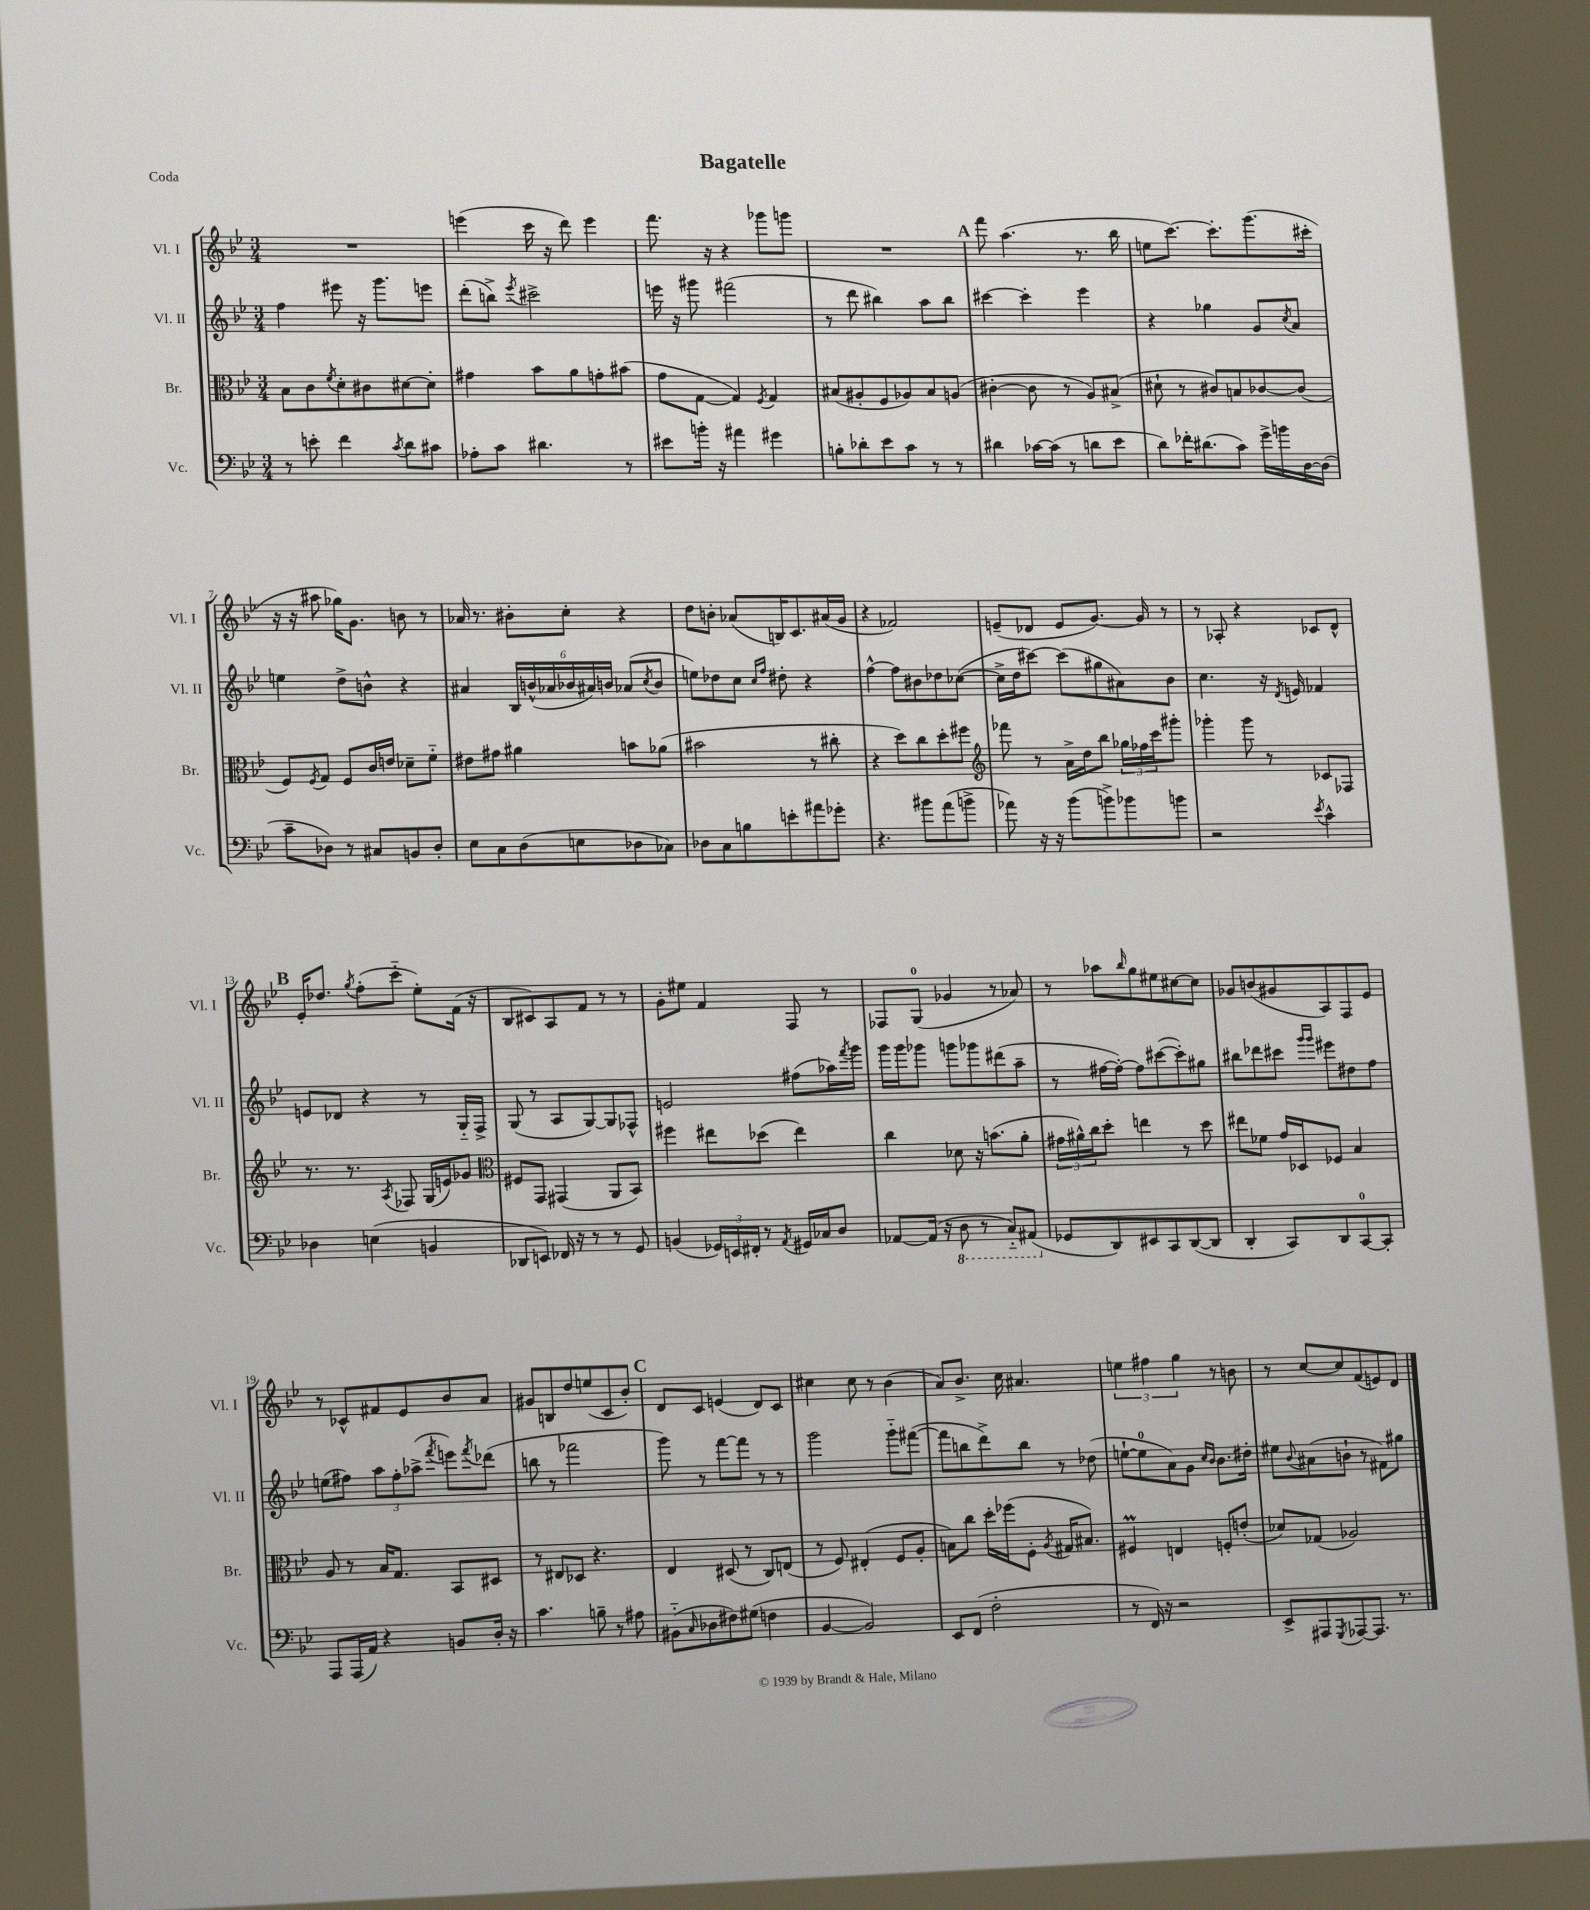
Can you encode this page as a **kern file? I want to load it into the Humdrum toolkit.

**kern	**kern	**kern	**kern
*part4	*part3	*part2	*part1
*staff4	*staff3	*staff2	*staff1
*I"Vc.	*I"Br.	*I"Vl. II	*I"Vl. I
*I'Vc.	*I'Br.	*I'Vl. II	*I'Vl. I
*clefF4	*clefC3	*clefG2	*clefG2
*k[b-e-]	*k[b-e-]	*k[b-e-]	*k[b-e-]
*M3/4	*M3/4	*M3/4	*M3/4
=1	=1	=1	=1
8r	8B-\L	4ff\	2.r
8en'\	8c\	.	.
.	8qf/	.	.
4f\	8d'\	8eee#X\	.
.	8c#X\	16r	.
.	.	8.ggg\L	.
8qc/	.	.	.
8d\L	[8d#X\	.	.
8c#X\J	8d#'\J]	8eeen\J	.
=2	=2	=2	=2
8A-X'\L	4g#X\	(8ddd'\L	(4eeen\
8c\J	.	8bbn^\J)	.
.	.	8qeee-/	.
4.d#X\	8b-\L	2ccc#X^\	16ccc\
.	.	.	16r
.	8a\	.	8ddd\)
.	8gn'\	.	4eee\
8r	(8b#X\J	.	.
=3	=3	=3	=3
8e#X\L	8g\L	16eeen\	8.fff\
.	.	16r	.
16bn'\Jk	[8G\J	8ggg#X\	.
16r	.	.	16r
4a#X\	4G/])	(2fff#X\	4r
.	8qF/	.	.
4g#X\	4G/	.	8ggg-X\L
.	.	.	8gggn\J
=4	=4	=4	=4
8Bn'\L	(8B#X/L	8r	2.r
8d-X'\	8A#X'/	8ddd\	.
8e-\	8F/	4bb#X\)	.
8c\J	8A-X/)	.	.
8r	8B#/	8aa\L	.
8r	(8An/J	8bb#\J	.
!!LO:REH:place=s1:t=A
=5	=5	=5	=5
4d#X\	[4c#X'\	[4ccc#X\	8fff\
.	.	.	(4.aa\
[16c-X\LL	8c#\]	4ccc#'\]	.
(16c-\JJ]	.	.	.
8r	8r	.	.
8dn\L	8A/L)	4eee-\	8.r
8e-\J	(8B#X^/J	.	.
.	.	.	16bb-\
=6	=6	=6	=6
8d\L)	8d#X`\	4r	8een\L
16f-X'\K	8r	.	[8.ccc\J)
(8.d#X\	.	.	.
.	8c#X/L)	4gg-X\	.
.	.	.	8.ccc'\L]
8c\J)	8Bn/	.	.
16g^\LL	[8c-X/	8g/L	(8.ggg\
16bn\	.	.	.
.	.	8qcc/	.
[16D\	(8c-/J]	8a/J	.
(16D\JJ]	.	.	16ccc#X'\Jk
!!LO:LB:g=z
=7	=7	=7	=7
8c~\L	8F/L)	4een\	16r
.	.	.	16r
.	8qF/	.	.
8D-X\J)	8G/J	.	8aa#X\
8r	8F/L	8dd^\L	16gg-X\KL)
.	.	.	8.g\J
8C#X/L	16c/L	8bn^^\J	.
.	16en/JJ	.	.
8BBn/	8d-X~\L	4r	8bn\
8D-'/J	8f\J	.	8r
=8	=8	=8	=8
8E-\L	8e#X\L	4a#X/	16a-X/
.	.	.	8.r
8C\	8g#X\J	.	.
(8D\	4a#X\	24B-/LL	8b#X'\L
.	.	(24bn^^/	.
.	.	24a-X/	.
8En\	.	24b-X/	8cc'\J
.	.	24a#X/)	.
.	.	24bn/JJ	.
8D-X\	8bn\L	(8a-X/L	4r
.	.	8qcc/	.
8C-X\J)	(8a-X\J	8b/J	.
=9	=9	=9	=9
8D-X\L	2b#X\	8een\L)	8dd\L
8C\	.	8dd-X\	8bn'\J
8Bn\	.	8cc\J	(8a-X/L
.	.	16qqcc/LL	.
.	.	16qqff/JJ	.
8en'\	.	8dd#X'\	16Bn/K)
.	.	.	8.c/
8a#X\	8r	4r	.
8g-X'\J	8cc#X'\	.	(16a#X/L
.	.	.	16g/JJ
=10	=10	=10	=10
4.r	4r	[4ff^^\	4r
.	8dd\L)	8ff\L]	2f-X/)
8b#X\L	8cc\	8b#X\	.
(8a\	8dd'\	8dd-X\	.
8bn^\J	8ff#X\J	([8cc-X\J	.
=11	=11	=11	=11
*	*clefG2	*	*
8a-X\)	8fff-X\	16cc-^\LL]	(8en~/L
.	.	16dd\J	.
16r	8r	[8ccc#X\J)	8d-X/J
16r	.	.	.
(8b-\L	16a^\LL	(8ccc#\L]	8e/L
.	16dd\J	.	.
8bn^\)	8bb-\J	8gg#X\	[8.g/J)
8b-X\	24gg-X\LL	8a#X\)	.
.	24ff-X\	.	.
.	.	.	16g/]
.	24ccc\J	.	.
8bn\J	8ggg#X'\J	8b-\J	8r
=12	=12	=12	=12
2r	4ggg-X'\	4.cc\	8r
.	.	.	8A-X'/
.	8ggg-\	.	4r
.	8r	16r	.
.	.	8qd/	.
.	.	16en/	.
8qe-/	.	.	.
4c^^\	8c-X/L	4f-X/	8c-X/L
.	8F-X/J	.	8d^^/J
!!LO:LB:g=z
!!LO:REH:place=s1:t=B
=13	=13	=13	=13
4D-X\	8.r	8en/L	16e-'/KL
.	.	.	8.dd-X/J
.	.	8d-X/J	.
.	8.r	.	.
.	.	.	8qgg/
(4En\	.	4r	(8ff'\L
.	8qA/	.	.
.	8F-X/	.	8ccc\J
4BBn/	(16G/LL	8r	8ee-'\L)
.	16en/J)	.	.
.	8g-X/J	16G/LL	(16f\Jk
.	.	16F^/JJ	16r
=14	=14	=14	=14
*	*clefC3	*	*
8DD-X/L	8F#X/L	(8G/	8B-/L
8EEn/J)	8GG/J	8r	8c#X/)
16FF-X/	(4GG#X/	8A/L	8A/
16r	.	.	.
8r	.	[8G/)	8f/J
8r	8AA/L	8G/]	8r
8GG/	8BB-/J)	8F-X^^/J	8r
=15	=15	=15	=15
(4BBn/	4ff#X\	2en/	8g'\L
.	.	.	8ee#X\J
24GG-X/LL)	8ee#X\L	.	4f/
24EEn/	.	.	.
24FF#X'/JJ	.	.	.
8r	(8dd-X\J	.	.
8qAA/	.	.	.
16GG#X/LL	4ee#\)	(8ff#X\L	8F/
16C-X/J	.	.	.
8D/J	.	16aa-X\L)	8r
.	.	8qfff/	.
.	.	16ggg\JJ	.
=16	=16	=16	=16
[8AA-X/L	4cc\	16ggg\LL	8F-X/L
.	.	16ggg\J	.
(16AA-/Jk]	.	8ggg-X\J	(8G/J
16r	.	.	.
*8ba	*	*	*
8DD\	8d-X\	8gggn\L	4g-X/
8r	16r	8ggg-X\	.
.	(8.bn\L	.	.
8CC/L)	.	(8ddd#X\	8r
(8AAA#X/J	8a'\J	8aa~\J	8a-X/)
=17	=17	=17	=17
*X8ba	*	*	*
8GG-X/L	24g#X\LL	8r	8r
.	24a#X^^\)	.	.
.	24cc\J	.	.
8DD/)	8dd'\J	[16ff#X\LL	8aa-X\L
.	.	16ff#'\JJ_)	.
.	.	.	16qqbb-/
8EE#X/	4een\	8ff#\L]	8gg\
8CC/	.	([8ccc#X\	8ee#X\
([8DD/	8r	8ccc#'\])	[8cc#X\
8DD/J]	8dd\	8gg#X\J	8cc#\J]
=18	=18	=18	=18
4DD'/	8ee#X\L	8bb#X\L	8g-X/L
.	8f-X\J	8ddd-X\	(8bn/
8CC/L)	16g/LL	8ccc#X\J	8g#X/
.	16D-X/J	.	.
.	.	16qqggg/LL	.
.	.	16qqggg/JJ	.
8DD/	8F-X/J	8eee#X\L	8A/)
[8CC/	4B-/	8dd#X\	8F/
8CC'/J]	.	8ff\J	8e-/J
!!LO:LB:g=z
=19	=19	=19	=19
8AAA/L	8A/	(8een\L	8r
(16AAA/L	8r	8ff#X\J)	8c-X^^/L
16AA/JJ)	.	.	.
4r	16B-/KL	12aa\L	8f#X/
.	8.G/J	.	.
.	.	12ff#'\	.
.	.	.	8e-/
.	.	(12aa-X^\J	.
.	.	8qfff/	.
8BBn/L	8BB-/L	8eeen\L)	8b-/
.	.	8qfff/	.
16D'/Jk	8D#X/J	(8ddd-X\J	8a/J
16r	.	.	.
=20	=20	=20	=20
4.c\	8r	8bbn\	8g#X/L
.	8E#X/L	8r	8Bn/
.	8D-X/J	2fff-X\	8dd/
8Bn~\	4.r	.	(8een/
8r	.	.	8c/
8A#X\	.	.	8b-'/J)
!!LO:REH:place=s1:t=C
=21	=21	=21	=21
(8BB#X\L	4E-/	8ggg\)	8d/L
16qqC/	.	.	.
8D-X\	.	8r	8c/J
8F#X\)	(8D#X/	[8fff\L	(4en/
(8G#X\J	8r	8fff\J]	.
4Fn\	8C/L)	8r	8d/L)
.	(8En/J	8r	8c/J
=22	=22	=22	=22
[4BB-/	8r	2ggg\	4cc#X\
.	8F/)	.	.
2BB-/])	(4E#X'/	.	8cc#\
.	.	.	8r
.	8F/L	8ggg\L	(4b-\
.	8A'/J	([8fff#X\J	.
=23	=23	=23	=23
8EE-/L	8Bn\L)	8fff#\L]	8a/L)
(8FF/J	8cc\J	8bbn\	8.b-^/J
2F'\	16dd'\LL	8ddd^\)	.
.	(16ff-X\J	.	16cc\
.	8F'\J	8bb\J	4.a#X/
.	8qA/	.	.
.	16G#X/KL	8r	.
.	8.B#X/J)	.	.
.	.	(8dd-X\	.
=24	=24	=24	=24
8r	4F#Xm/	[8een`\L	6een\
16FF/)	.	8ee\]	.
.	.	.	6ff#X\
16r	.	.	.
2r	4En/	8a\)	.
.	.	.	6gg\
.	.	8g\J	.
.	.	16qqcc/LL	.
.	.	16qqb-/JJ	.
.	8Fn'/L	8.b-\L	8r
.	(8en'/J	.	8bn\
.	.	16dd#X'\Jk	.
=25	=25	=25	=25
8EE-^/L	8d-X/L)	8ee#X\L	8r
.	.	8qqb-/	.
8AAA#X/	(8G-X/J	(8a#X\	[8cc/L
8qGGG/	.	.	.
[8AAA-X/	2A-X/)	8bn`\J	8cc/]
8.AAA-/J]	.	8r	(8f/
.	.	8f#X\L)	8en/)
8.r	.	.	.
.	.	8gg#X\J	8d/J
==	==	==	==
*-	*-	*-	*-
